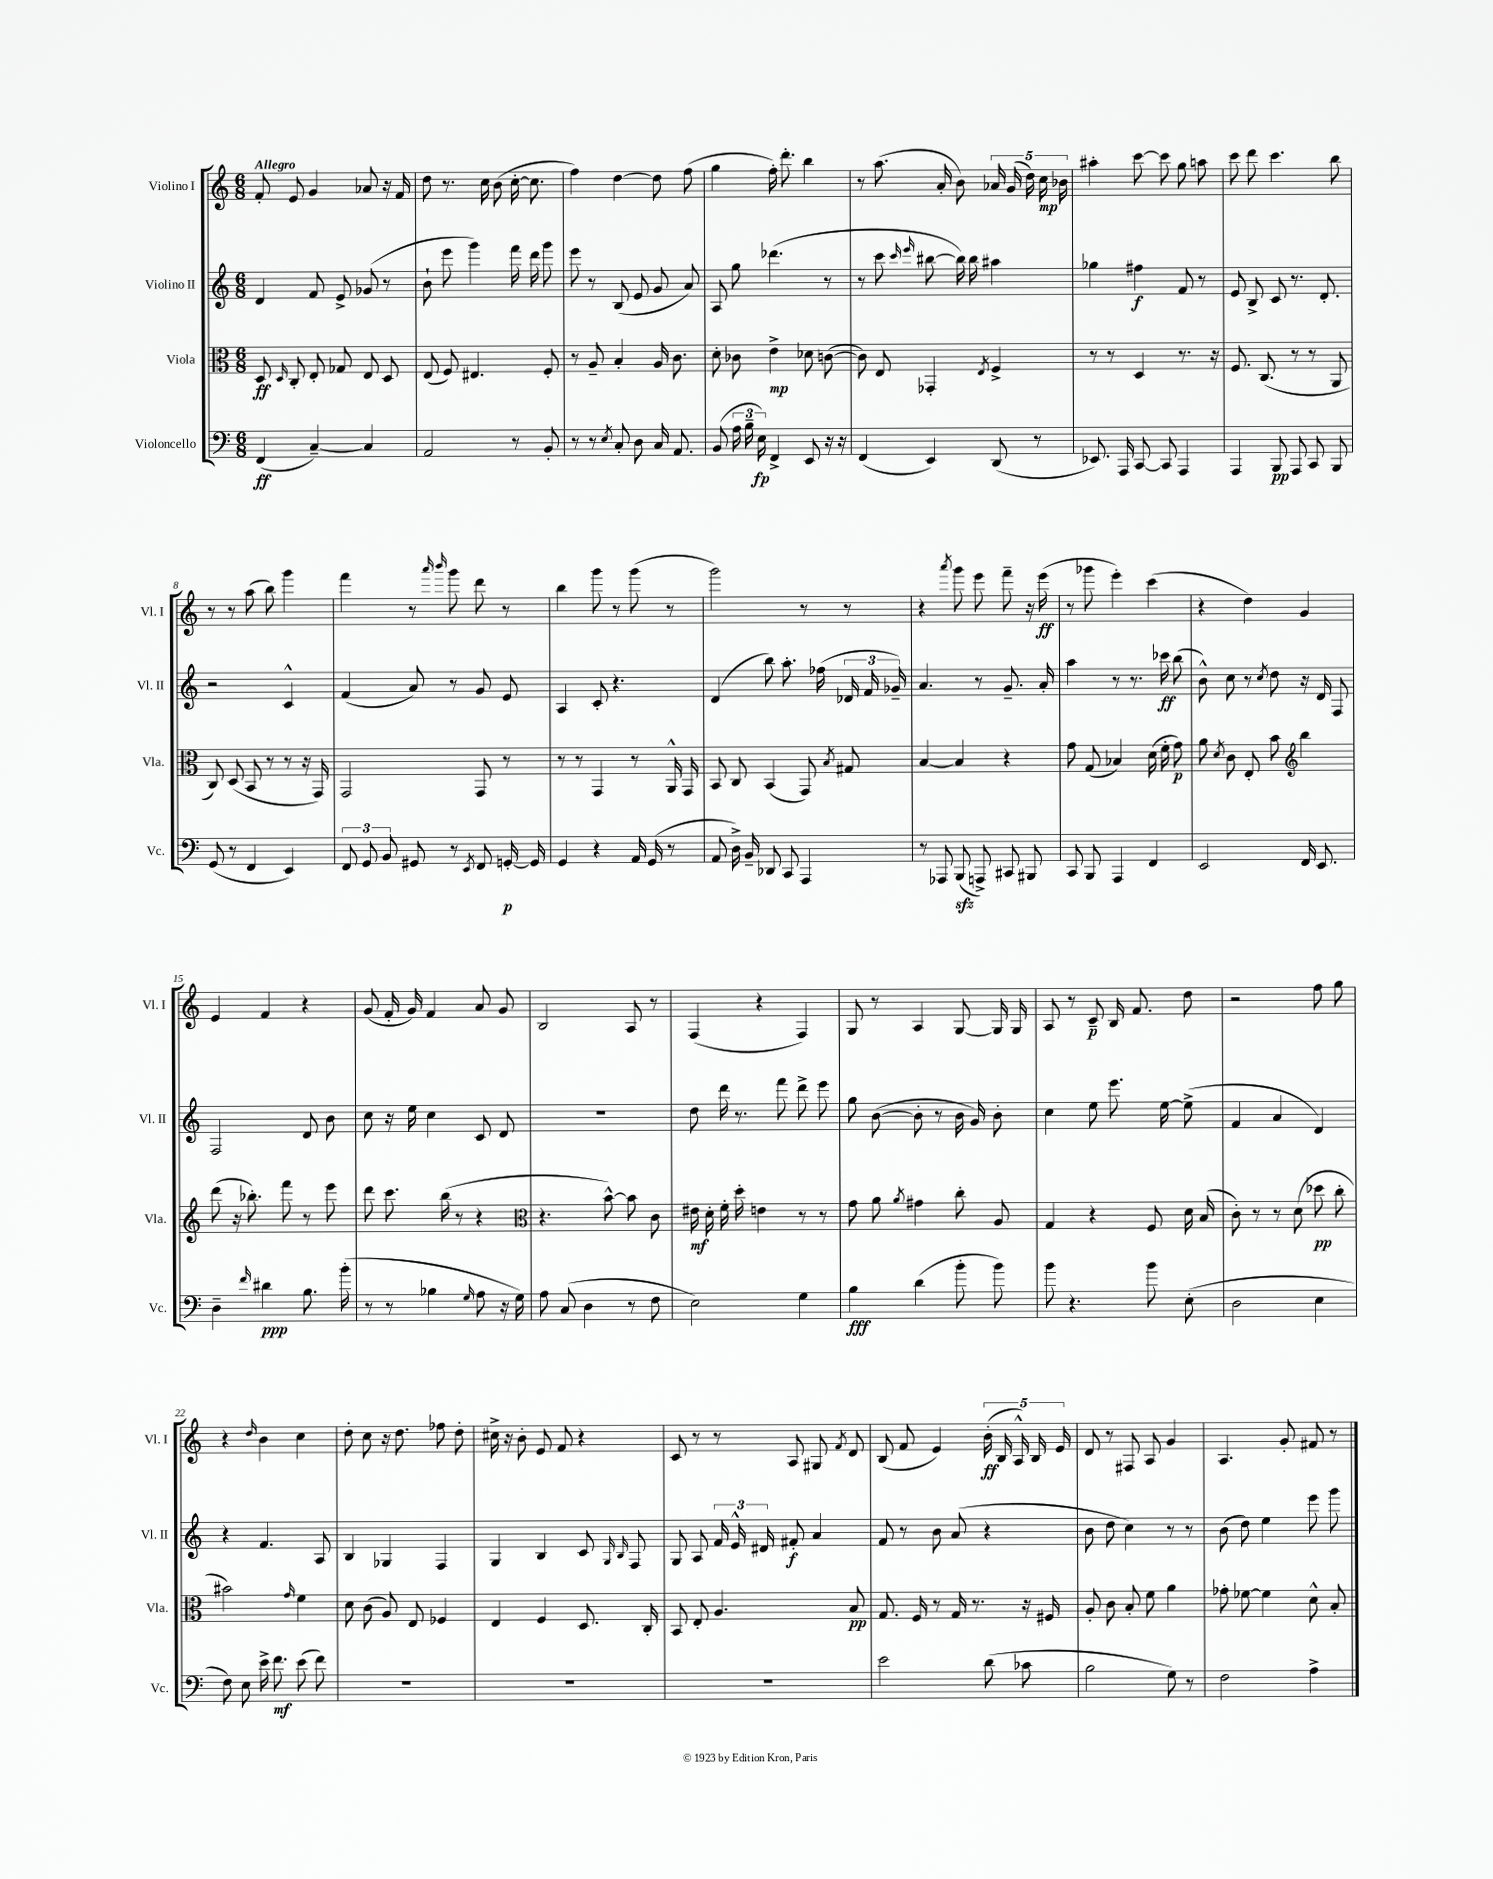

**kern	**kern	**kern	**kern
*staff4	*staff3	*staff2	*staff1
*clefF4	*clefC3	*clefG2	*clefG2
*k[]	*k[]	*k[]	*k[]
*M6/8	*M6/8	*M6/8	*M6/8
(4FF	8D	4d	8f'
.	16qqD	.	.
.	8C'	.	8e
[4C~)	8E'	8f	4g
.	8G-	8e^	.
4C]	8E	(8g-	8a-
.	8D	8r	16r
.	.	.	16f
=	=	=	=
2AA	(8E	8b`	8dd
.	8F)	8eee	8.r
.	4.E#	4ggg)	.
.	.	.	16cc
.	.	.	(8b
8r	.	16fff	[16cc'
.	.	16ddd	8.cc]
8BB'	8F'	8ggg	.
=	=	=	=
8r	8r	8eee	4ff)
8r	8A~	8r	.
8qE	.	.	.
8C'	4B'	(8B	[4dd
8D	.	8e	.
16C	16A	8g	8dd]
8.AA	8.c	.	.
.	.	8a)	(8ff
=	=	=	=
(8BB	8d'	8A	4gg
24A	8c-	8gg	.
24B~	.	.	.
24E)	.	.	.
4FF^	4e^	(4.ddd-	16ff')
.	.	.	8.ddd'
8EE	8d-	.	4bb
16r	([8c	8r	.
16r	.	.	.
=	=	=	=
(4FF	8c])	8r	8r
.	8E	8ccc	(8.aa
.	.	16qqccc	.
.	.	16qqeee	.
4EE)	4GG-'	[8bb#	.
.	.	.	16a'
.	.	16bb#])	8b)
.	.	16bb#	.
.	8qE	.	.
(8DD	4F^	4aa#	20a-
.	.	.	(20g
.	.	.	20dd)
8r	.	.	.
.	.	.	20cc
.	.	.	20b-
=	=	=	=
8.EE-)	8r	4gg-	4aa#'
.	8r	.	.
16AAA	.	.	.
[8CC	4D	4ff#	[8ccc
8CC]	.	.	8ccc]
4AAA	8.r	8f	8gg
.	.	8r	8aa
.	16r	.	.
=	=	=	=
4AAA	8.F	8e	8ccc
.	.	8B^	8ddd
.	(8.C	.	.
8BBB	.	8c	4.ccc
8AAA	8r	8.r	.
8CC	8r	.	.
.	.	8.d'	.
8BBB	8AA	.	8bb
=	=	=	=
(8GG	8C)	2r	8r
8r	(8D	.	8r
4FF	8BB	.	(8aa
.	8r	.	8bb)
4EE)	8r	4c^^	4ggg
.	16r	.	.
.	16GG)	.	.
=	=	=	=
12FF	2GG	(4f	4fff
12GG	.	.	.
12BB	.	.	.
8GG#	.	8a)	8r
.	.	.	16qqaaa
.	.	.	16qqbbb
8r	.	8r	8ggg
8qEE	.	.	.
8FF	8GG	8g	8ddd
[16GG'	8r	8e	8r
16GG]	.	.	.
=	=	=	=
4GG	8r	4A	4bb
.	8r	.	.
4r	4GG	8c'	8ggg
.	.	4.r	8r
16AA	8r	.	(8ggg
(16GG	.	.	.
8r	16AA^^	.	8r
.	16GG	.	.
=	=	=	=
8AA	8BB	(4d	2ggg)
16D^)	8C	.	.
16BB~	.	.	.
8DD-	(4BB	8bb)	.
8CC	.	8.aa'	.
4AAA	8GG)	.	8r
.	.	(16ff-	.
.	8qB	.	.
.	8G#	24d-	8r
.	.	24f	.
.	.	24g-~)	.
=	=	=	=
8r	[4B	4.a	4r
8AAA-	.	.	.
.	.	.	8qaaa
(8BBB	4B]	.	8ggg
8AAA^)	.	8r	8eee
8CC#	4r	8.g~	8fff~
8BBB#	.	.	16r
.	.	16a'	(16eee
=	=	=	=
8CC	8g	4aa	8r
8BBB	(8G	.	8ggg-
4AAA	4B-)	8r	4eee')
.	.	8.r	.
4FF	(16d	.	(4ccc
.	16f'	16ccc-	.
.	8g)	(8bb	.
=	=	=	=
2EE	8a	8b^^)	4r
.	8qd	.	.
.	8c	8cc	.
.	8E'	8r	4dd)
.	.	8qcc	.
.	8b	8dd	.
*	*clefG2	*	*
16FF	4bb	16r	4g
8.EE	.	16d	.
.	.	8F	.
=	=	=	=
4D~	(8ddd	2F	4e
.	16r	.	.
.	8.bb-')	.	.
16qqf	.	.	.
4d#	.	.	4f
.	8fff	.	.
8.B	8r	8d	4r
.	8eee	8b	.
(16b'	.	.	.
=	=	=	=
8r	8ddd	8cc	(8g
8r	8.ccc	16r	16f'
.	.	16ee	16g)
4B-	.	4cc	4f
.	(16bb	.	.
.	8r	.	.
16qqG	.	.	.
8A	4r	8c	8a
16r	.	8d	8g
16G)	.	.	.
=	=	=	=
*	*clefC3	*	*
8A	4.r	2.r	2B
(8C	.	.	.
4D	.	.	.
.	[8b^^)	.	.
8r	8b]	.	8A
8F	8c	.	8r
=	=	=	=
2E)	16e#	8dd	(4F
.	16d'	.	.
.	16f'	16ddd	.
.	16dd'	8.r	.
.	4e	.	4r
.	.	8fff	.
4G	8r	8ddd^	4F)
.	8r	8eee	.
=	=	=	=
4B	8g	8gg	8G
.	8a	([8b	8r
.	8qa	.	.
(4d	4g#	8b']	4A
.	.	8r	.
8b'	8cc'	16b	[8G
.	.	16g)	.
8b)	8A	8b'	16G]
.	.	.	16G
=	=	=	=
8b	4G	4cc	8A
4.r	.	.	8r
.	4r	8ee	8c~
.	.	8.eee	16B
.	.	.	8.f
8b	8F	.	.
.	.	[16ee	.
(8E'	16d	(8ee^]	8dd
.	(16B	.	.
=	=	=	=
2D	8c')	4f	2r
.	8r	.	.
.	8r	4a	.
.	(8d	.	.
4E	8dd-	4d)	8ff
.	8cc'	.	8gg
=	=	=	=
8F)	2b#)	4r	4r
8E	.	.	.
.	.	.	16qqdd
16e^	.	4.f	4b
8.f	.	.	.
.	16qqg	.	.
(8e	4f	.	4cc
8f)	.	8A	.
=	=	=	=
2.r	8d	4B	8dd'
.	(8c	.	8cc
.	8A)	4G-	16r
.	.	.	8.dd
.	8E	.	.
.	4F-	4F	8ff-
.	.	.	8dd'
=	=	=	=
2.r	4E	4G	16cc#^
.	.	.	16r
.	.	.	8b'
.	4F	4B	8e
.	.	.	8f
.	8.D	8c	4r
.	.	16qqG	.
.	.	16qqB	.
.	.	8F	.
.	16C'	.	.
=	=	=	=
2.r	8BB	8G	8c
.	8E'	8A	8r
.	4.A	24f	8r
.	.	24e^^	.
.	.	24d#	.
.	.	8f#'	8A
.	.	4a	8G#
.	.	.	8qf
.	8B	.	8d
=	=	=	=
2e	8.G	8f	(8B
.	.	8r	8f
.	16F	.	.
.	8r	8b	4e)
.	16G	(8a	.
.	8.r	.	.
(8d	.	4r	(20b'
.	.	.	20B
.	.	.	20A^^)
8c-	16r	.	.
.	.	.	20B
.	16F#	.	.
.	.	.	20e
=	=	=	=
2B	8A'	8b	8d
.	8c	8dd	8r
.	8B'	4cc)	8F#
.	8f	.	8A
8G)	4a	8r	4g
8r	.	8r	.
=	=	=	=
2F	8g-'	(8b	4.A
.	[8f-	8dd)	.
.	4f-]	4ee	.
.	.	.	8g'
4A^	8d^^	8eee	8f#
.	8B'	8ggg	8r
==	==	==	==
*-	*-	*-	*-
